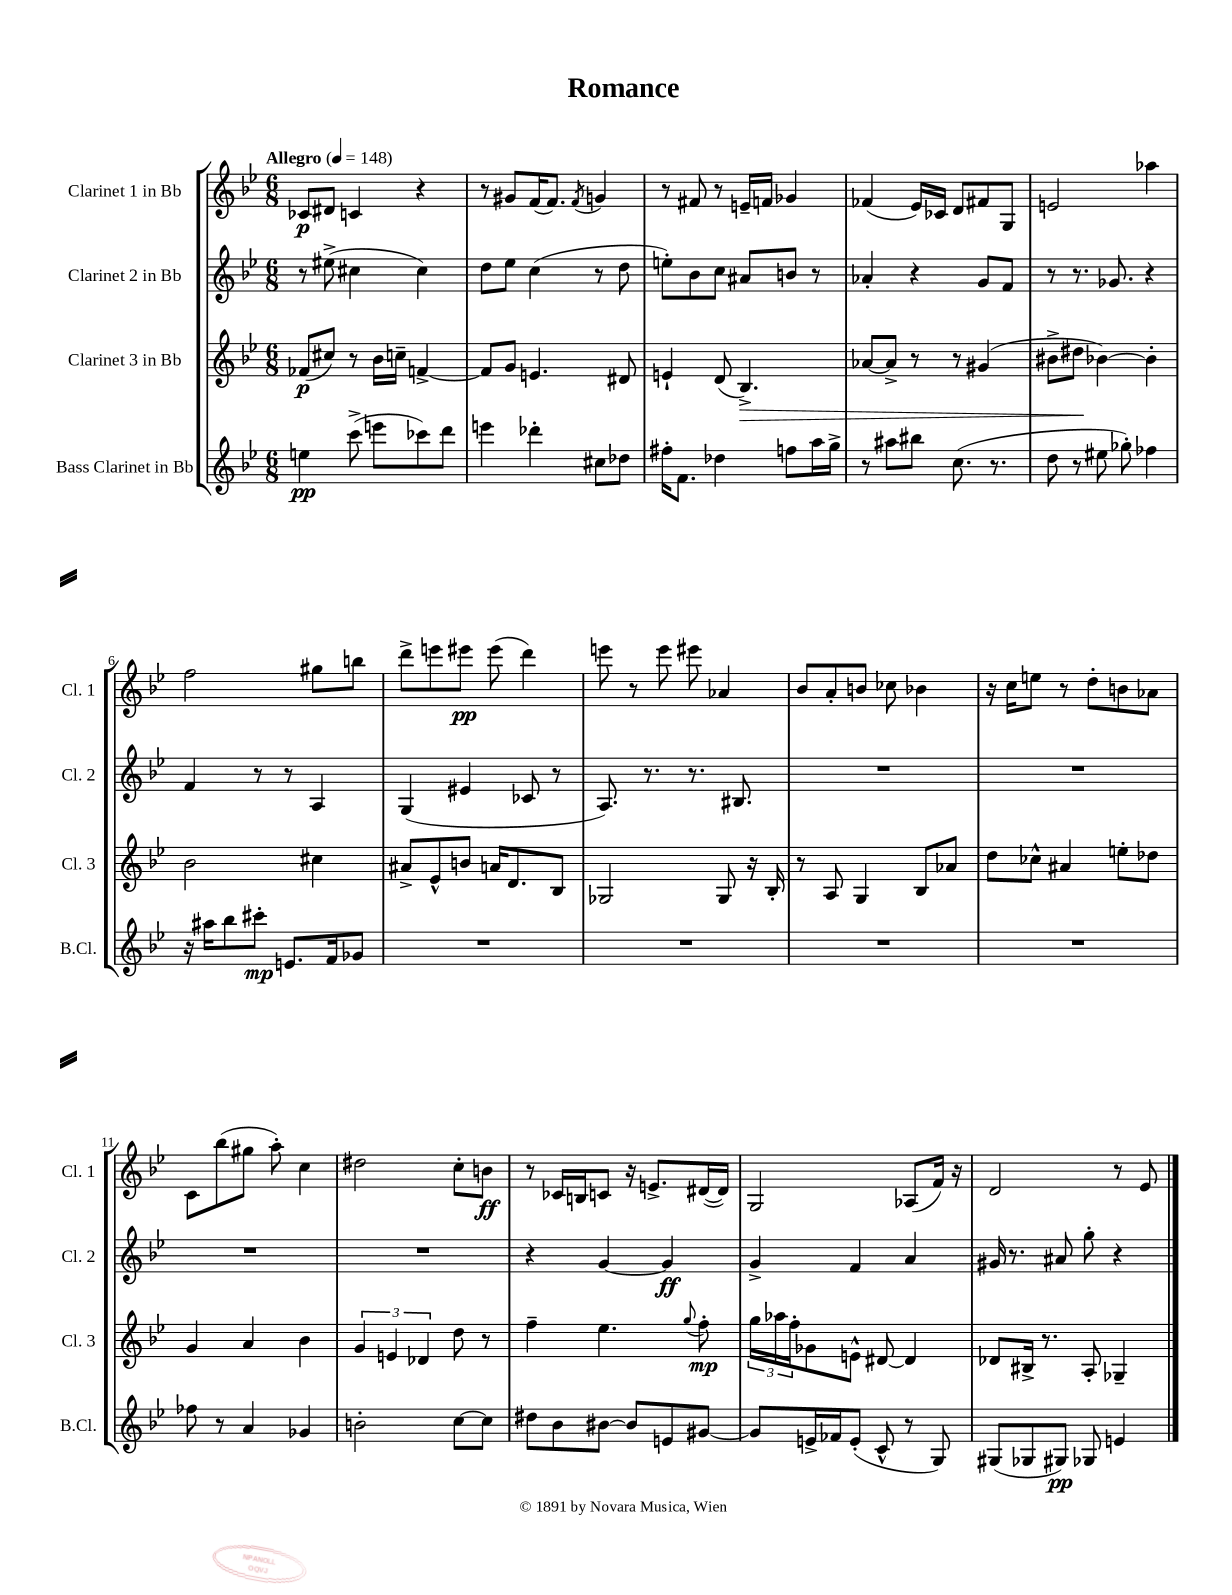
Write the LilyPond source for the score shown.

\header { title = "Romance" }
<<
\new StaffGroup <<
\new Staff = "s0" \with { instrumentName = "Clarinet 1 in Bb" shortInstrumentName = "Cl. 1" } {
    \clef treble \key bes \major \numericTimeSignature \time 6/8 \tempo "Allegro" 4 = 148
    ces'8\p dis'8 c'4 r4 |
    r8 gis'8 f'16( f'8.) \acciaccatura { f'8 } g'4 |
    r8 fis'8 r8 e'16-- f'16 ges'4 |
    fes'4( ees'16) ces'16 d'8 fis'8 g8 |
    e'2 aes''4 |
    f''2 gis''8 b''8 |
    d'''8-> e'''8 eis'''8\pp eis'''8( d'''4) |
    e'''8 r8 e'''8 eis'''8 aes'4 |
    bes'8 a'8-. b'8 ces''8 bes'4 |
    r16 c''16 e''8 r8 d''8-. b'8 aes'8 |
    c'8 bes''8( gis''8 a''8-.) c''4 |
    dis''2 c''8-. b'8\ff |
    r8 ces'16 b16 c'8 r16 e'8.-> dis'16~( dis'16) |
    g2 aes8( f'16) r16 |
    d'2 r8 ees'8 \bar "|." |
}
\new Staff = "s1" \with { instrumentName = "Clarinet 2 in Bb" shortInstrumentName = "Cl. 2" } {
    \clef treble \key bes \major \numericTimeSignature \time 6/8
    r8 eis''8->( cis''4 cis''4) |
    d''8 ees''8 c''4( r8 d''8 |
    e''8-.) bes'8 c''8 ais'8 b'8 r8 |
    aes'4-. r4 g'8 f'8 |
    r8 r8. ges'8. r4 |
    f'4 r8 r8 a4 |
    g4( eis'4 ces'8 r8 |
    a8.) r8. r8. bis8. |
    R2. |
    R2. |
    R2. |
    R2. |
    r4 g'4~ g'4\ff |
    g'4-> f'4 a'4 |
    gis'16 r8. ais'8 g''8-. r4 \bar "|." |
}
\new Staff = "s2" \with { instrumentName = "Clarinet 3 in Bb" shortInstrumentName = "Cl. 3" } {
    \clef treble \key bes \major \numericTimeSignature \time 6/8
    fes'8\p( cis''8) r8 bes'16 c''16-- f'4~-> |
    f'8 g'8 e'4. dis'8 |
    e'4-! d'8( bes4.->\>) |
    aes'8~ aes'8-> r8 r8 gis'4( |
    bis'8-> dis''8\! bes'4~) bes'4-. |
    bes'2 cis''4 |
    ais'8-> ees'8-^ b'8 a'16 d'8. bes8 |
    ges2 ges8 r16 bes16-. |
    r8 a8 g4 bes8 aes'8 |
    d''8 ces''8-^ ais'4 e''8-. des''8 |
    g'4 a'4 bes'4 |
    \tuplet 3/2 { g'4 e'4 des'4 } d''8 r8 |
    f''4-- ees''4. \appoggiatura { g''8 } f''8-.\mp |
    \tuplet 3/2 { g''16 aes''16 f''16-. } ges'8 e'8-^ dis'8~ dis'4 |
    des'8 bis16-> r8. a8-. ges4-- \bar "|." |
}
\new Staff = "s3" \with { instrumentName = "Bass Clarinet in Bb" shortInstrumentName = "B.Cl." } {
    \clef treble \key bes \major \numericTimeSignature \time 6/8
    e''4\pp c'''8->( e'''8 ces'''8) d'''8 |
    e'''4 des'''4-. cis''8 des''8 |
    fis''16-. f'8. des''4 f''8 a''16 g''16-> |
    r8 ais''8 bis''8 c''8.( r8. |
    d''8 r8 eis''8 ges''8-.) fes''4 |
    r16 ais''16 bes''8 cis'''8-.\mp e'8. f'16 ges'8 |
    R2. |
    R2. |
    R2. |
    R2. |
    fes''8 r8 a'4 ges'4 |
    b'2-. c''8~ c''8 |
    dis''8 bes'8 bis'8~ bis'8 e'8 gis'8~ |
    gis'8 e'16-> fes'16 e'8-.( c'8-^ r8 g8) |
    gis8( ges8 gis8\pp) ges8 e'4 \bar "|." |
}
>>
>>
